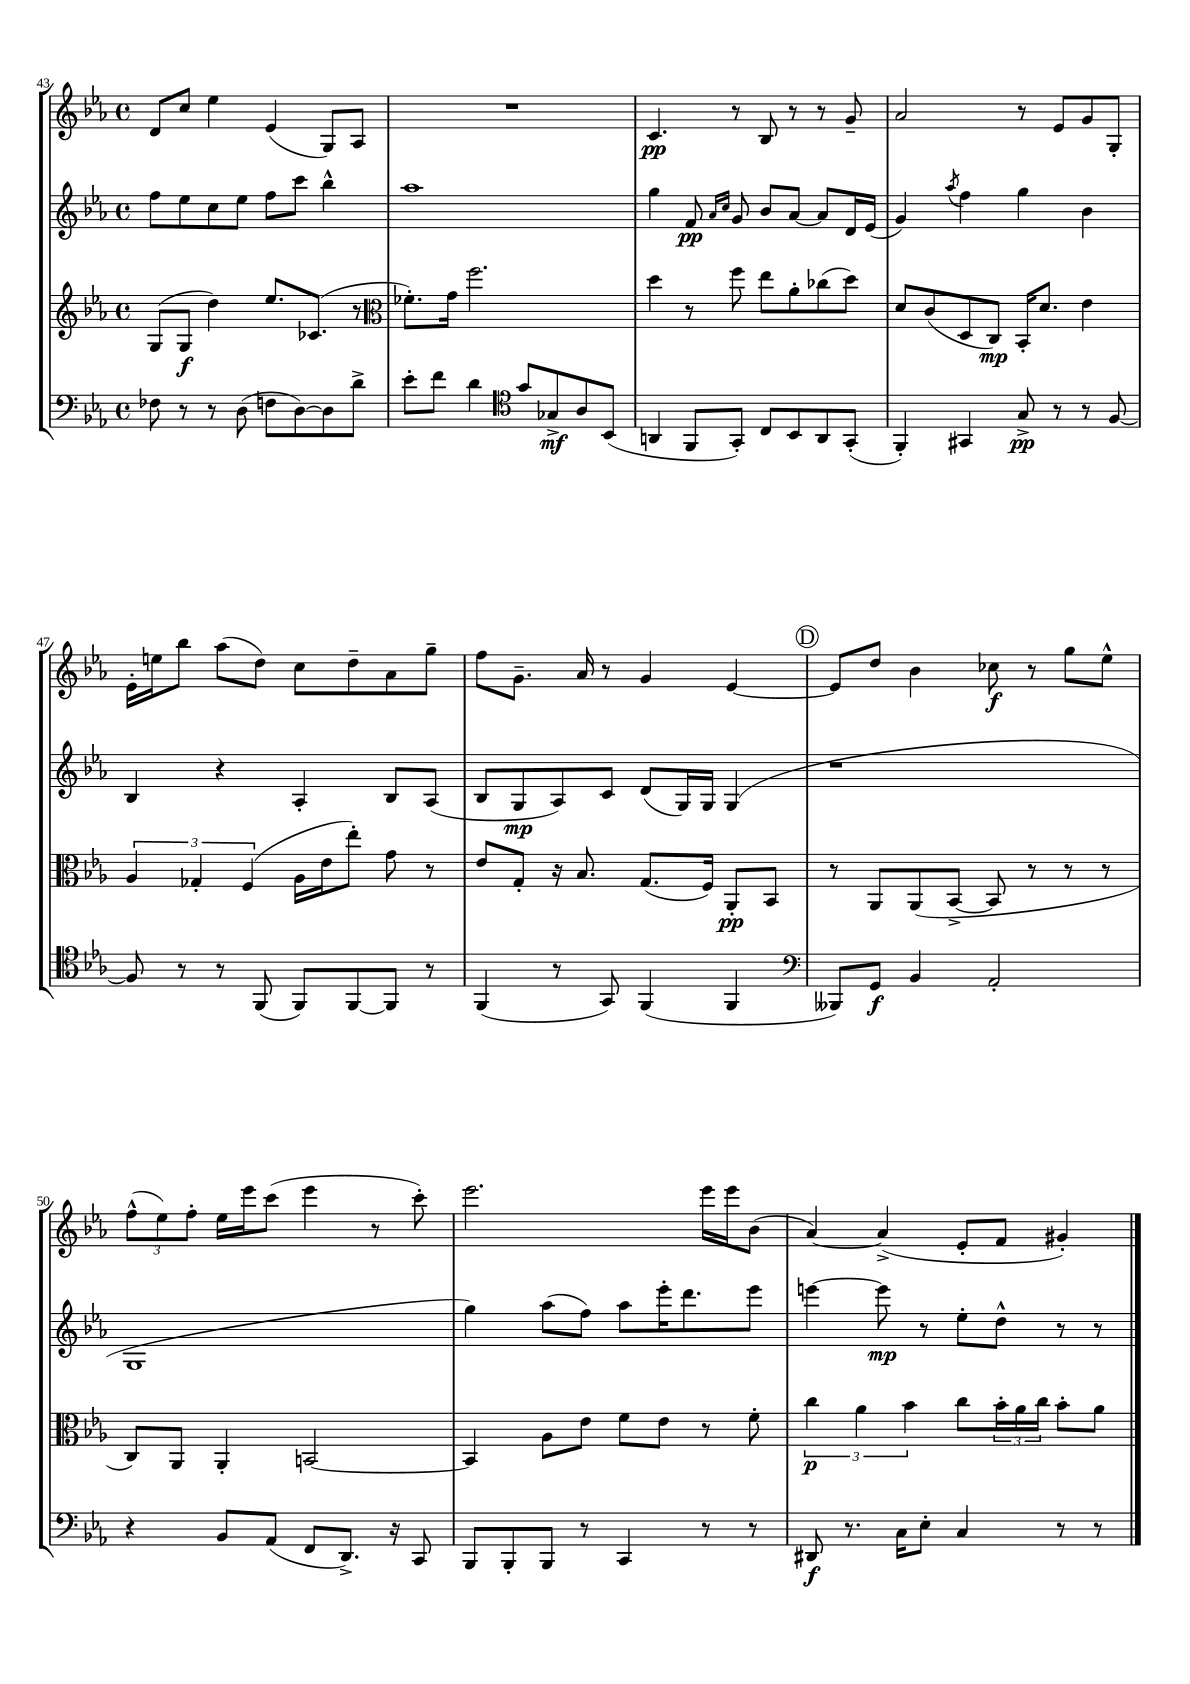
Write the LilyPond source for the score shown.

<<
\new StaffGroup <<
\new Staff = "s0" {
    \clef treble \key ees \major \defaultTimeSignature \time 4/4
    d'8 c''8 ees''4 ees'4( g8) aes8 |
    R1 |
    c'4.\pp r8 bes8 r8 r8 g'8-- |
    aes'2 r8 ees'8 g'8 g8-. |
    ees'16-. e''16 bes''8 aes''8( d''8) c''8 d''8-- aes'8 g''8-- |
    f''8 g'8.-- aes'16 r8 g'4 ees'4~ |
    \mark \markup { \circle "D" } ees'8 d''8 bes'4 ces''8\f r8 g''8 ees''8-^ |
    \tuplet 3/2 { f''8-^( ees''8) f''8-. } ees''16 ees'''16 c'''8( ees'''4 r8 c'''8-.) |
    ees'''2. ees'''16 ees'''16 bes'8( |
    aes'4~) aes'4->( ees'8-. f'8 gis'4-.) \bar "|." |
}
\new Staff = "s1" {
    \clef treble \key ees \major \defaultTimeSignature \time 4/4
    f''8 ees''8 c''8 ees''8 f''8 c'''8 bes''4-^ |
    aes''1 |
    g''4 f'8\pp \grace { aes'16 c''16 } g'8 bes'8 aes'8~ aes'8 d'16 ees'16( |
    g'4) \acciaccatura { aes''8 } f''4 g''4 bes'4 |
    bes4 r4 aes4-. bes8 aes8( |
    bes8 g8\mp aes8) c'8 d'8( g16) g16 g4( |
    \mark \markup { \circle "D" } r1 |
    g1 |
    g''4) aes''8( f''8) aes''8 ees'''16-. d'''8. ees'''8 |
    e'''4~ e'''8\mp r8 ees''8-. d''8-^ r8 r8 \bar "|." |
}
\new Staff = "s2" {
    \clef treble \key ees \major \defaultTimeSignature \time 4/4
    g8( g8\f d''4) ees''8. ces'8.( r8 |
    \clef alto fes'8.-.) g'16 f''2. |
    d''4 r8 f''8 ees''8 aes'8-. ces''8( d''8) |
    d'8 c'8( d8 c8\mp) bes,16-. d'8. ees'4 |
    \tuplet 3/2 { aes4 ges4-. f4( } aes16 ees'16 ees''8-.) g'8 r8 |
    ees'8 g8-. r16 bes8. g8.( f16) aes,8-.\pp bes,8 |
    \mark \markup { \circle "D" } r8 aes,8 aes,8( bes,8~-> bes,8 r8 r8 r8 |
    c8) aes,8 aes,4-. b,2~ |
    b,4 aes8 ees'8 f'8 ees'8 r8 f'8-. |
    \tuplet 3/2 { c''4\p aes'4 bes'4 } c''8 \tuplet 3/2 { bes'16-. aes'16 c''16 } bes'8-. aes'8 \bar "|." |
}
\new Staff = "s3" {
    \clef bass \key ees \major \defaultTimeSignature \time 4/4
    fes8 r8 r8 d8( f8 d8~) d8 d'8-> |
    ees'8-. f'8 d'4 \clef tenor g'8 ges8->\mf aes8 bes,8( |
    a,4 f,8 g,8-.) c8 bes,8 a,8 g,8-.( |
    f,4-.) gis,4 g8->\pp r8 r8 f8~ |
    f8 r8 r8 f,8( f,8) f,8~ f,8 r8 |
    f,4( r8 g,8) f,4( f,4 |
    \mark \markup { \circle "D" } \clef bass beses,,8) g,8\f bes,4 aes,2-. |
    r4 bes,8 aes,8( f,8 d,8.->) r16 c,8 |
    bes,,8 bes,,8-. bes,,8 r8 c,4 r8 r8 |
    dis,8\f r8. c16 ees8-. c4 r8 r8 \bar "|." |
}
>>
>>
\layout { \context { \Score currentBarNumber = #43 } }
